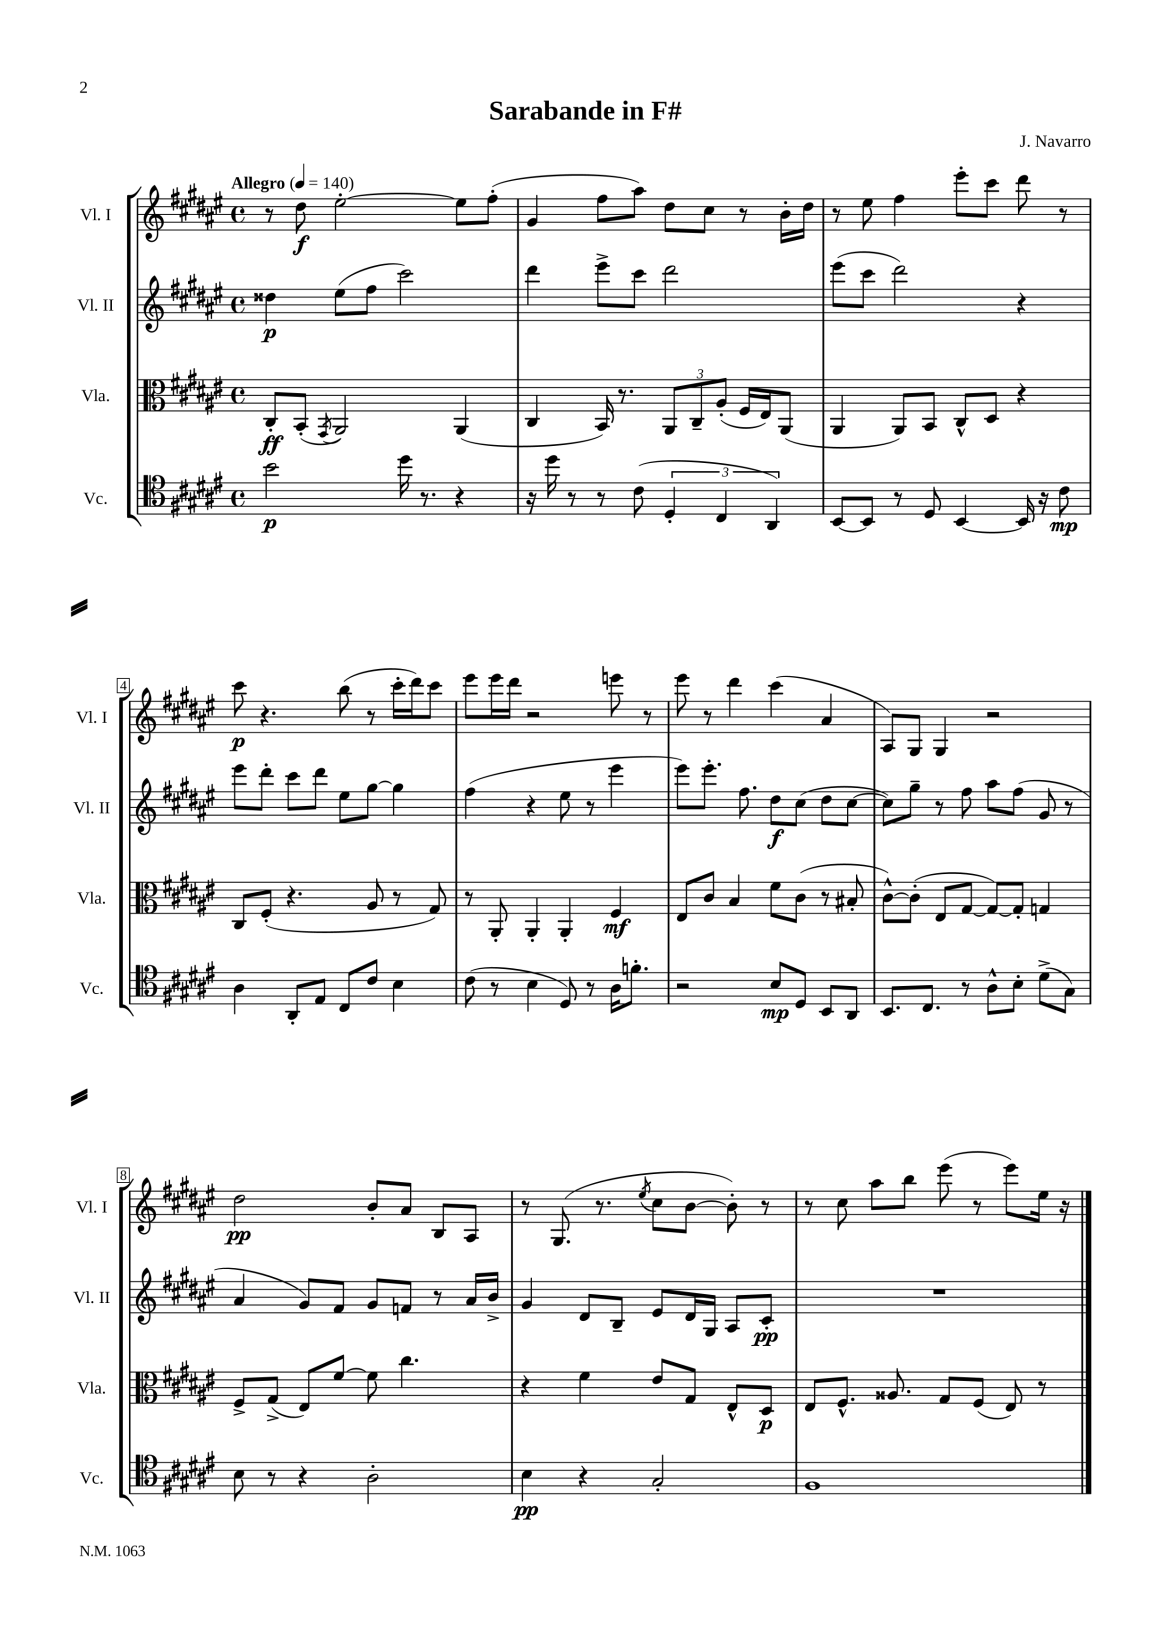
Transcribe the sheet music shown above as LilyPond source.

\header { title = "Sarabande in F#" composer = "J. Navarro" }
<<
\new StaffGroup <<
\new Staff = "s0" \with { instrumentName = "Vl. I" shortInstrumentName = "Vl. I" } {
    \clef treble \key fis \major \defaultTimeSignature \time 4/4 \tempo "Allegro" 4 = 140
    \autoBeamOff r8 dis''8\f eis''2~-. eis''8[ fis''8]-.( |
    gis'4 fis''8[ ais''8]) dis''8[ cis''8] r8 b'16[-. dis''16] |
    r8 eis''8 fis''4 eis'''8[-. cis'''8] dis'''8 r8 |
    cis'''8\p r4. b''8( r8 cis'''16[-. dis'''16) cis'''8] |
    eis'''8[ eis'''16 dis'''16] r2 e'''8 r8 |
    eis'''8 r8 dis'''4 cis'''4( ais'4 |
    ais8[) gis8] gis4 r2 |
    dis''2\pp b'8[-. ais'8] b8[ ais8] |
    r8 gis8.( r8. \acciaccatura { eis''8 } cis''8[ b'8]~ b'8-.) r8 |
    r8 cis''8 ais''8[ b''8] eis'''8( r8 eis'''8[) eis''16] r16 \bar "|." |
}
\new Staff = "s1" \with { instrumentName = "Vl. II" shortInstrumentName = "Vl. II" } {
    \clef treble \key fis \major \defaultTimeSignature \time 4/4
    \autoBeamOff disis''4\p eis''8[( fis''8] cis'''2) |
    dis'''4 eis'''8[-> cis'''8] dis'''2 |
    eis'''8[( cis'''8] dis'''2) r4 |
    eis'''8[ dis'''8]-. cis'''8[ dis'''8] eis''8[ gis''8]~ gis''4 |
    fis''4( r4 eis''8 r8 eis'''4 |
    eis'''8[) eis'''8.]-. fis''8. dis''8[\f cis''8]( dis''8[ cis''8]~ |
    cis''8[) gis''8]-- r8 fis''8 ais''8[ fis''8]( gis'8 r8 |
    ais'4 gis'8[) fis'8] gis'8[ f'8] r8 ais'16[ b'16]-> |
    gis'4 dis'8[ b8]-- eis'8[ dis'16 gis16] ais8[ cis'8]-.\pp |
    R1 \bar "|." |
}
\new Staff = "s2" \with { instrumentName = "Vla." shortInstrumentName = "Vla." } {
    \clef alto \key fis \major \defaultTimeSignature \time 4/4
    \autoBeamOff cis8[-.\ff b,8]-.( \acciaccatura { gis,8 } ais,2) ais,4( |
    cis4 b,16) r8. \tuplet 3/2 { ais,8[ cis8-- ais8]-.( } fis16[ eis16) ais,8]( |
    ais,4 ais,8[) b,8] cis8[-^ dis8] r4 |
    cis8[ fis8]-.( r4. ais8 r8 gis8) |
    r8 ais,8-. ais,4-. ais,4-. fis4\mf |
    eis8[ cis'8] b4 fis'8[ cis'8]( r8 bis8-. |
    cis'8[~-^) cis'8]-.( eis8[ gis8]~ gis8[~) gis8]-. g4 |
    fis8[-> gis8]->( eis8[) fis'8]~ fis'8 cis''4. |
    r4 fis'4 eis'8[ gis8] eis8[-^ dis8]\p |
    eis8[ fis8.]-^ aisis8. gis8[ fis8]( eis8) r8 \bar "|." |
}
\new Staff = "s3" \with { instrumentName = "Vc." shortInstrumentName = "Vc." } {
    \clef tenor \key fis \major \defaultTimeSignature \time 4/4
    \autoBeamOff b'2\p dis''16 r8. r4 |
    r16 dis''16 r8 r8 cis'8( \tuplet 3/2 { dis4-. cis4 ais,4) } |
    b,8[~ b,8] r8 dis8 b,4~ b,16 r16 cis'8\mp |
    ais4 ais,8[-. eis8] cis8[ cis'8] b4 |
    cis'8( r8 b4 dis8) r8 ais16[ f'8.]-. |
    r2 b8[\mp dis8] b,8[ ais,8] |
    b,8.[ cis8.] r8 ais8[-^ b8]-. dis'8[->( gis8]) |
    b8 r8 r4 ais2-. |
    b4\pp r4 gis2-. |
    fis1 \bar "|." |
}
>>
>>
\layout { \context { \Score \override BarNumber.stencil = #(make-stencil-boxer 0.1 0.3 ly:text-interface::print) } }
